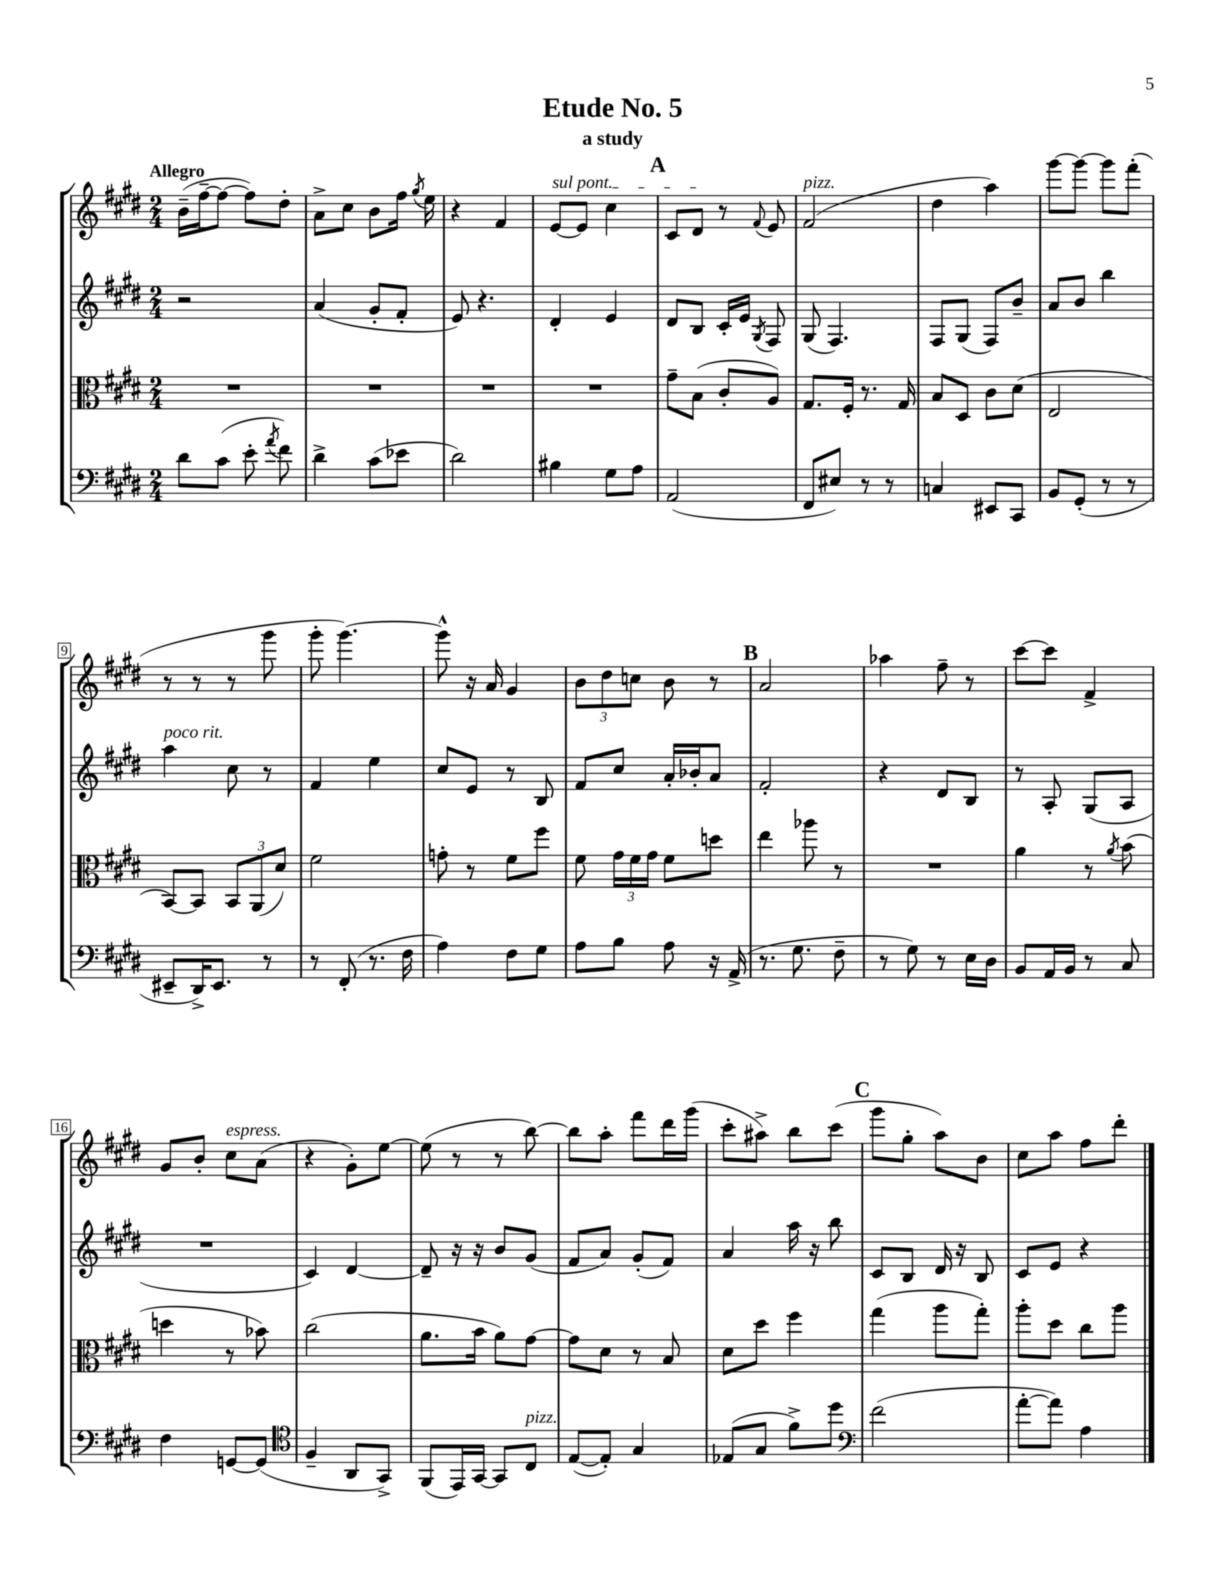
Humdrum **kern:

**kern	**kern	**kern	**kern
*part4	*part3	*part2	*part1
*staff4	*staff3	*staff2	*staff1
*clefF4	*clefC3	*clefG2	*clefG2
*k[f#c#g#d#]	*k[f#c#g#d#]	*k[f#c#g#d#]	*k[f#c#g#d#]
*M2/4	*M2/4	*M2/4	*M2/4
=1	=1	=1	=1
!	!	!	!LO:TX:a:B:t=Allegro
8d#\L	2r	2r	(16b~\LL
.	.	.	[16ff#~\J
(8c#\J	.	.	8ff#\J_
8e'\	.	.	8ff#\L])
8qa/	.	.	.
8f#\)	.	.	8dd#'\J
=2	=2	=2	=2
4d#^\	2r	(4a/	8a^\L
.	.	.	8cc#\J
(8c#\L	.	8g#'/L	8b\L
8e-X\J	.	8f#'/J	16ff#\Jk
.	.	.	8qgg#/
.	.	.	16ee\
=3	=3	=3	=3
2d#\)	2r	8e/)	4r
.	.	4.r	.
.	.	.	4f#/
=4	=4	=4	=4
!	!	!	!LO:TX:a:i:t=sul pont.
4B#X\	2r	4d#'/	[8e/L
.	.	.	8e/J]
8G#\L	.	4e/	4cc#\
8A\J	.	.	.
!!LO:REH:place=s1:t=A
=5	=5	=5	=5
(2AA/	8g#~\L	8d#/L	8c#/L
.	(8B\J	8B/J	8d#/J
.	8c#'/L	16c#'/LL	8r
.	.	16e/JJ	.
.	.	8qG#/	8qqf#/
.	8A/J)	8F#/	8e/
=6	=6	=6	=6
!	!	!	!LO:TX:a:i:t=pizz.
8FF#/L	8.G#/L	(8G#/	(2f#/
8E#X/J)	.	4.F#/)	.
.	16F#'/Jk	.	.
8r	8.r	.	.
8r	.	.	.
.	16G#/	.	.
=7	=7	=7	=7
4Cn/	8B/L	8F#/L	4dd#\
.	8D#/J	(8G#/J	.
8EE#X/L	8c#\L	8F#/L)	4aa\)
8CC#/J	(8d#\J	8b~/J	.
=8	=8	=8	=8
8BB/L	2E/	8a/L	[8ggg#\L
(8GG#'/J	.	8b/J	8ggg#\J_
8r	.	4bb\	8ggg#\L]
8r	.	.	(8fff#'\J
!!LO:LB:g=z
=9	=9	=9	=9
!	!	!LO:TX:a:i:t=poco rit.	!
8EE#X~/L	[8BB/L)	4aa\	8r
16DD#^/K)	8BB/J]	.	8r
8.EE#/J	.	.	.
.	12BB/L	8cc#\	8r
.	(12AA/	.	.
8r	.	8r	8ggg#\
.	12d#/J)	.	.
=10	=10	=10	=10
8r	2f#\	4f#/	8ggg#'\
(8FF#'/	.	.	[4.ggg#\)
8.r	.	4ee\	.
16F#\	.	.	.
=11	=11	=11	=11
4A\)	8gn'\	8cc#/L	8ggg#^^\]
.	8r	8e/J	16r
.	.	.	16a/
8F#\L	8f#\L	8r	4g#/
8G#\J	8ff#\J	8B/	.
=12	=12	=12	=12
8A\L	8f#\	8f#/L	12b\L
.	.	.	12dd#\
8B\J	24g#\LL	8cc#/J	.
.	24f#\	.	12ccn\J
.	24g#\JJ	.	.
8A\	8f#\L	16a'/LL	8b\
.	.	16b-X'/J	.
16r	8ddn\J	8a/J	8r
(16AA^/	.	.	.
!!LO:REH:place=s1:t=B
=13	=13	=13	=13
8.r	4ee\	2f#'/	2a/
8.G#\	.	.	.
.	8aa-X\	.	.
8F#~\	8r	.	.
=14	=14	=14	=14
8r	2r	4r	4aa-X\
8G#\)	.	.	.
8r	.	8d#/L	8ff#~\
16E\LL	.	8B/J	8r
16D#\JJ	.	.	.
=15	=15	=15	=15
8BB/L	4a\	8r	[8ccc#\L
16AA/L	.	8A'/	8ccc#\J]
16BB/JJ	.	.	.
8r	8r	(8G#/L	4f#^/
.	8qa/	.	.
8C#/	(8b\	8A/J	.
!!LO:LB:g=z
=16	=16	=16	=16
4F#\	4ddn\	2r	8g#/L
.	.	.	8b'/J
!	!	!	!LO:TX:a:i:t=espress.
[8GGn/L	8r	.	8cc#\L
(8GG/J]	8b-X\)	.	(8a\J
=17	=17	=17	=17
*clefC4	*	*	*
4F#~/	(2cc#\	4c#/)	4r
8AA/L	.	[4d#/	8g#'\L)
8GG#^/J)	.	.	[8ee\J
=18	=18	=18	=18
(8FF#/L	8.a\L	8d#~/]	(8ee\]
16EE/L)	.	16r	8r
[16GG#/JJ	16b\Jk	16r	.
8GG#/L]	8a\L)	8b/L	8r
!LO:TX:a:i:t=pizz.	!	!	!
8C#/J	[8g#\J	(8g#/J	[8bb\)
=19	=19	=19	=19
([8E/L	8g#\L]	8f#/L	8bb\L]
8E'/J])	8d#\J	8a/J)	8aa'\J
4G#/	8r	(8g#'/L	8fff#\L
.	8B/	8f#/J)	16ddd#\L
.	.	.	(16ggg#\JJ
=20	=20	=20	=20
(8E-X/L	8d#\L	4a/	8ccc#'\L
8G#/J	8dd#\J	.	8aa#X^\J)
8f#^\L)	4ff#\	16aa\	8bb\L
.	.	16r	.
8dd#\J	.	8bb\	(8ccc#\J
!!LO:REH:place=s1:t=C
=21	=21	=21	=21
*clefF4	*	*	*
(2f#\	(4gg#\	8c#/L	8ggg#\L
.	.	8B/J	8gg#'\J
.	8aa\L	16d#/	8aa\L)
.	.	16r	.
.	8gg#'\J)	8B/	8b\J
=22	=22	=22	=22
[8a'\L	8aa'\L	8c#/L	8cc#\L
8a\J])	8dd#\J	8e/J	8aa\J
4A\	8cc#\L	4r	8ff#\L
.	8aa\J	.	8ddd#'\J
==	==	==	==
*-	*-	*-	*-
